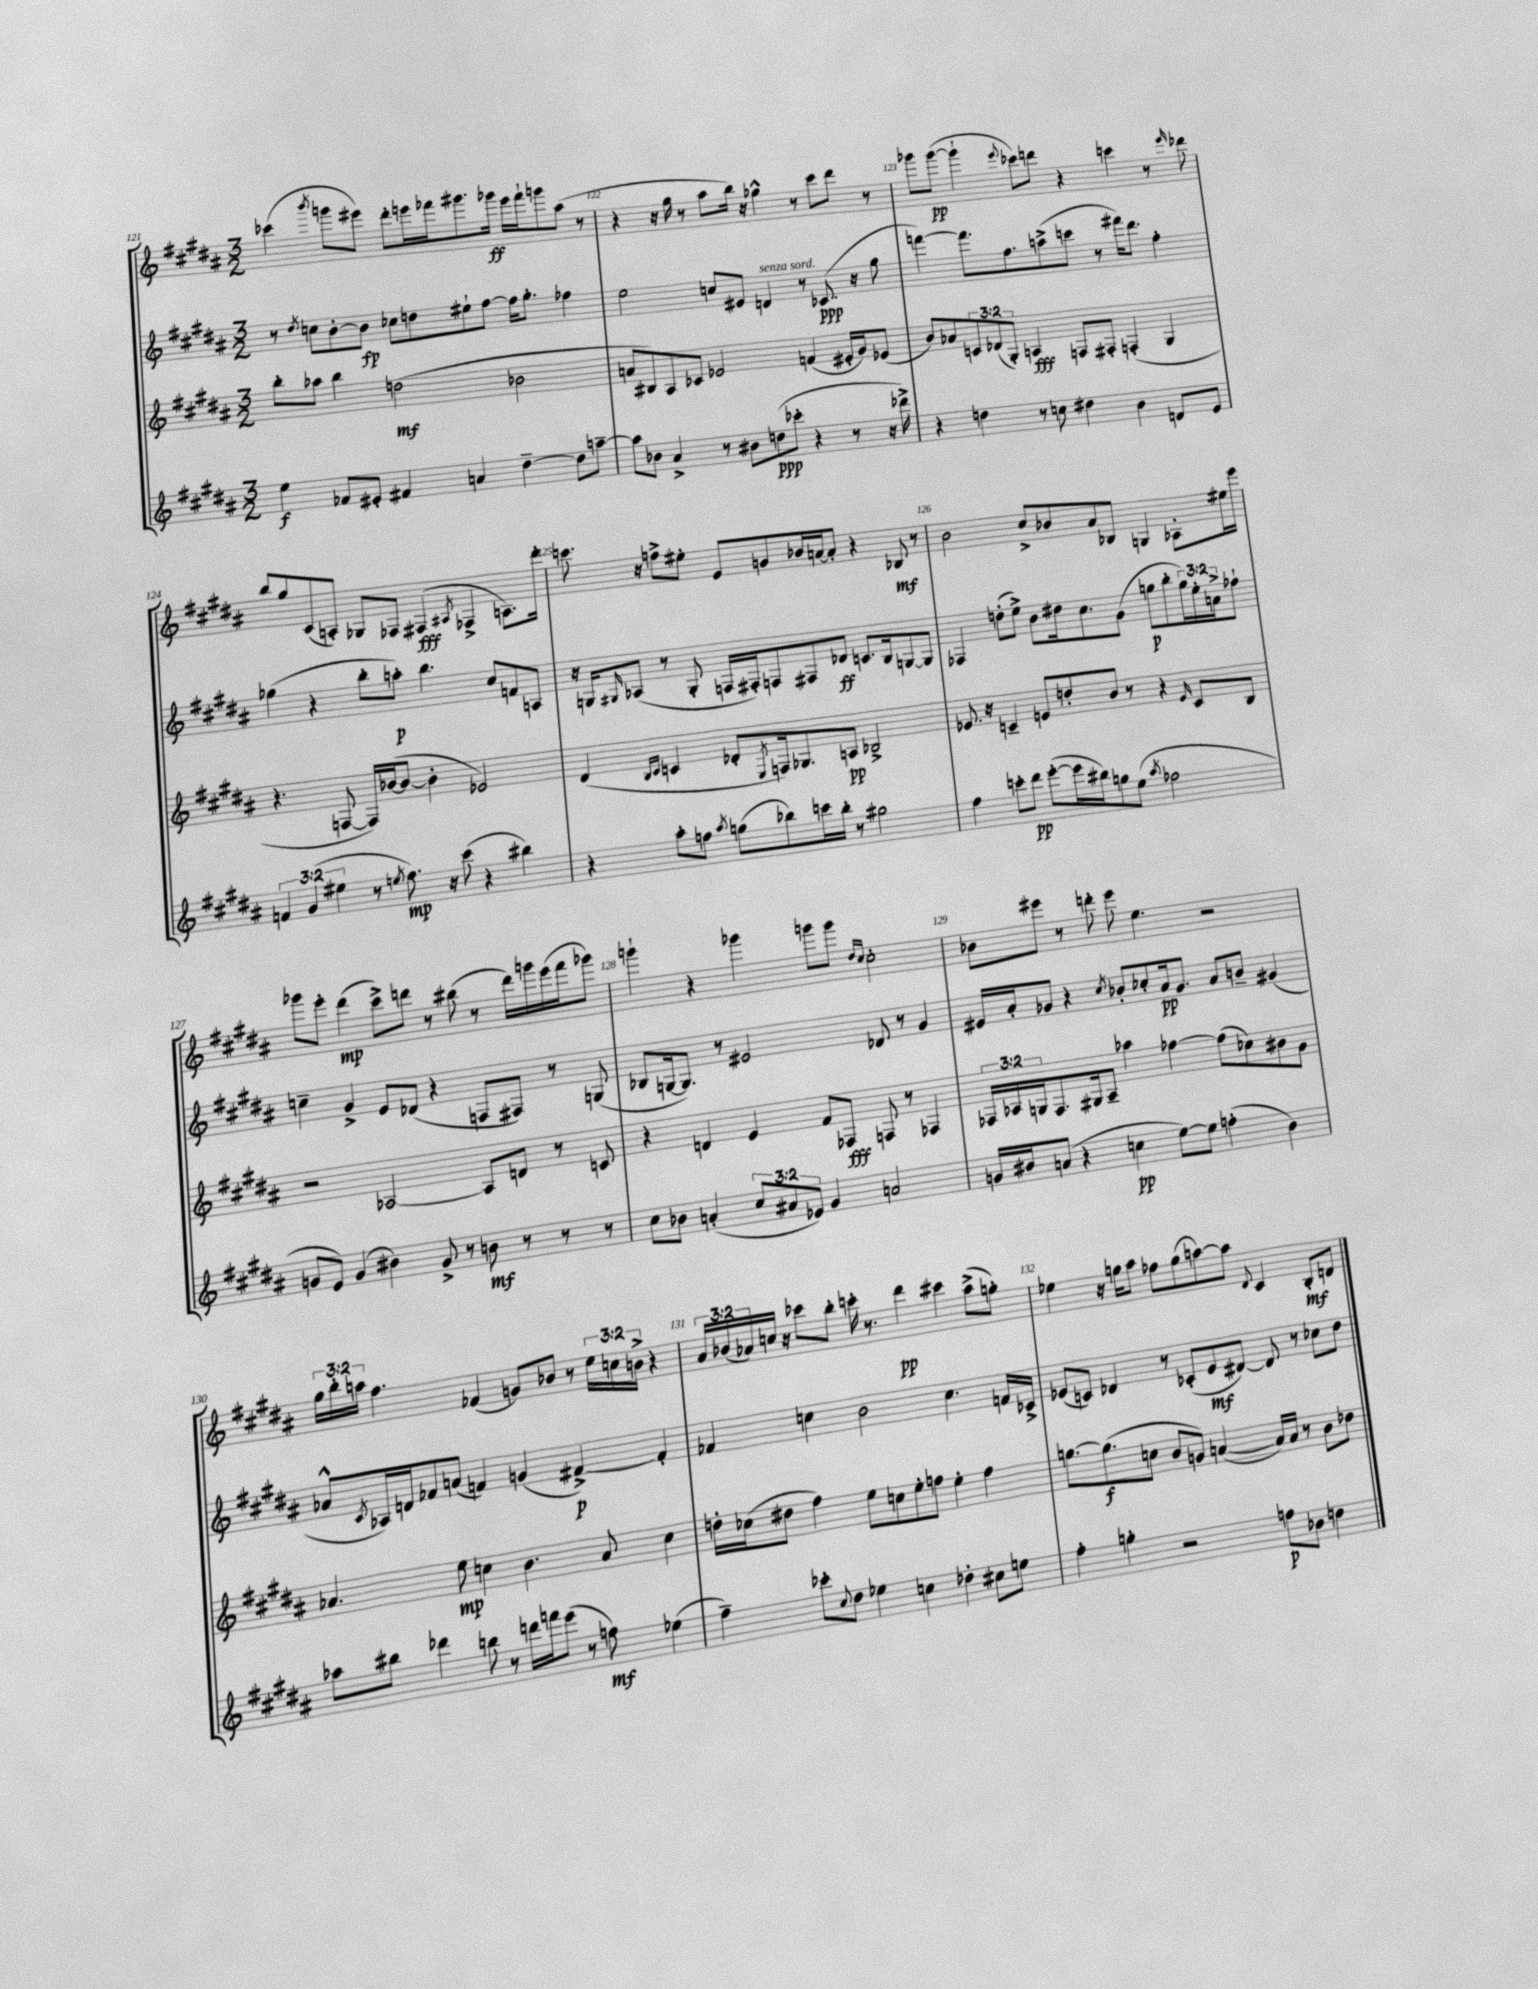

**kern	**kern	**kern	**kern
*staff4	*staff3	*staff2	*staff1
*clefG2	*clefG2	*clefG2	*clefG2
*k[f#c#g#d#a#]	*k[f#c#g#d#a#]	*k[f#c#g#d#a#]	*k[f#c#g#d#a#]
*M3/2	*M3/2	*M3/2	*M3/2
4ee	8bb'	8r	(4ccc-
.	.	8qdd#	.
.	8aa-	8cc	.
.	.	.	8qbbb
8f-	4bb	[8b'	8ggg
8e#'	.	8b]	8eee#)
4f#	(2dd	8cc-	8ddd#'
.	.	8dd	16eee
.	.	.	16fff-
4a	.	8ee#`	8.ggg#
.	.	[8ff#	.
.	.	.	16ggg-
[4dd#~	2b-	16ff#]	16eee
.	.	8.gg#'	16fff-`
.	.	.	8ggg
8dd#]	.	4ff-	(8aa#
[8aa~	.	.	8r
=	=	=	=
8aa]	8a	2ee	4r
8b-	8B#)	.	.
4a#^	8A#	.	16r
.	.	.	16gg#
.	8c-	.	8r
8r	2e-	8cc	8aa#
8b#	.	8e#	16bb)
.	.	.	16r
(8dd	.	4d	4gg-^^
8ccc-'	.	.	.
4r	(4f	8r	8r
.	.	(8.c-	8ccc#
8r	16e#'	.	8ddd#
.	16g#)	16r	.
16r	(8e-	8gg#	8r
16ddd-^)	.	.	.
=	=	=	=
4r	8b)	[4fff)	8ggg-
.	8a-	.	([8ggg-
4dd	12c	8.fff]	4ggg-`]
.	(12d-	.	.
.	12G#')	.	.
.	.	8.ff#	.
.	.	.	8qqeee
8r	4A	.	8ccc-)
8cc	.	(8aa^	8ddd
4dd#	8F	8ccc	4r
.	8F#'	8r	.
4b	(4F'	16fff#)	4ccc
.	.	8.ddd#	.
8d	4G#	4ff#'	8r
.	.	.	16qqeee
8e	.	.	8ddd-
=	=	=	=
6f	4.r	(4gg-	8bb
.	.	.	8gg#
(6g#	.	.	.
.	.	4r	(8c#
6ee#	.	.	.
.	[8F	.	8A')
8r	16F])	8bb'	8G-
.	([16b-	.	.
8qee	.	.	.
8.ff#)	8b-_	8aa')	8F-
.	4b-']	4.bb	(4F#
16r	.	.	.
(8ccc#	.	.	.
.	.	.	8qA#
4r	2e-)	.	4F-^
.	.	8cc#	.
4bb#)	.	8f	8.A)
.	.	8A	.
.	.	.	16ddd#'
=	=	=	=
4r	(4d#	16r	8.ccc
.	.	16G	.
.	.	16qqG#	.
.	.	(8A-	.
.	.	.	16r
.	16qqB	.	.
.	16qqc#	.	.
8aa#'	4c	8r	8ff^
8ff	.	8G#'	8ee#'
8qaa#	.	.	.
(8gg	8d-'	16F	8e
.	.	16F#')	.
.	8qE	.	.
8bb-)	16F)	8F	8g
.	8.G-	.	.
16ccc	.	8F#	16b-
16bb-'	.	.	[16a
8r	8A	8d-	8a']
2gg#	2B-^	8.c	4r
.	.	16B	.
.	.	[8G	8B-
.	.	8G]	8r
=	=	=	=
4ff#	8.e-	4F-	2b
.	16r	.	.
8ccc'	4c~	(8dd'	.
8ddd#	.	8ee^)	.
([8eee'	8e	8b	8cc#^
16eee]	8dd'	16dd#	8b-
16bb#)	.	8.cc#	.
8gg	8b	.	8a#
(8ee	8r	(8g#	8B-
8qaa#	.	.	.
2ff-	4r	8gg	4G
.	.	8bb'	.
.	16qqe	.	.
.	8c	24gg)	8A-'
.	.	24ee'	.
.	.	24a^	.
.	8B	8ff-`	16ee#
.	.	.	16eee
=	=	=	=
8g	2r	4cc~	8ggg-
8e)	.	.	8eee'
(4g	.	4g#^	(4ddd#
4b#)	[2A-	8e	8ccc#^)
.	.	(8d-	8ddd
8g^	.	4r	8r
8r	.	.	(8bb#
8b	8A-]	8F	8r
8r	8d	8F#)	16ddd)
.	.	.	16ggg
8r	8r	8r	(16eee
.	.	.	16fff#
8r	8c	(8G	8ggg-)
=	=	=	=
8cc#	4r	8B-	4ggg`
8b-	.	[16G	.
.	.	8.G])	.
(4a'	4d	.	4r
.	.	8r	.
12cc#	4e	2e#	4ggg-
12a#	.	.	.
12e-)	.	.	.
4g#	8f#	.	8ggg
.	8F-	.	8ggg
.	.	.	16qqdd#
.	.	.	16qqcc#
2a	8F	8d-	2cc#'
.	8r	8r	.
.	4F-	4g#	.
=	=	=	=
16g	24F-	16e#	8b-
.	24A-	.	.
16b#	.	16a#'	.
.	24G	.	.
(8a	8.F-	8g-	8eee#
4r	.	4r	8r
.	16G#	.	.
.	8A-~	.	8ddd'
.	.	8qcc#	.
4cc	4aa-	8b-'	8eee#
.	.	8cc-'	4.ee
[8ee)	[4ff-	16a#	.
.	.	8.g-	.
8ee]	.	.	.
(4ff'	(8ff-]	8a#	2r
.	8cc-)	8b~	.
4b#)	8b#	(4g#	.
.	8g#	.	.
=	=	=	=
8aa-	4.a-	8a-^^	24gg#
.	.	.	24bb'
.	.	.	24aa
.	.	8qc#	.
8bb#	.	16A-)	4.ff#
.	.	16d	.
4ddd-	.	8f-	.
.	8ee	(8a	.
8bb	4cc	4f)	(4f-
8r	.	.	.
16ddd	4.b	(4g	8g)
16fff	.	.	.
(8eee	.	.	8b-
8r	.	[4f#^)	8r
8ff)	8a-	.	24ee
.	.	.	24cc
.	.	.	24b^
(4ee-	4cc	4f#']	4r
=	=	=	=
4ff#~)	16dd'	4f-	24a#
.	.	.	(24b-
.	(16cc-	.	.
.	.	.	24a-)
.	8dd#	.	16cc
.	.	.	16r
8ccc-'	4ff#)	4cc	8ccc-
8qqcc#	.	.	.
8dd#	.	.	8bb'
4ee-	8ee	2b	16ccc'
.	.	.	8.r
.	8cc	.	.
4cc	8ee'	.	4ddd#
.	8ff	.	.
4dd-'	4ee'	4.cc	4ccc#
8cc#	4ff	.	(8aa#^
8ee	.	16f	8gg')
.	.	16c-^	.
=	=	=	=
4ff#'	[8.gg	(8e-	4ee-
.	.	8c)	.
.	(8.gg]	.	.
4gg'	.	4d-	16r
.	.	.	16gg
.	8cc	.	8aa#
2r	8b	8r	8ff-
.	8g)	(8c-'	(8gg
.	([4a	8e-	[8aa)
.	.	[8d#)	8aa]
.	.	.	8qqd#
8ff	16a])	8d#]	4c#
.	16a	.	.
8b-	8r	8r	.
4dd	8b	8cc-	8B'
.	8dd-	8dd#	8d
==	==	==	==
*-	*-	*-	*-
